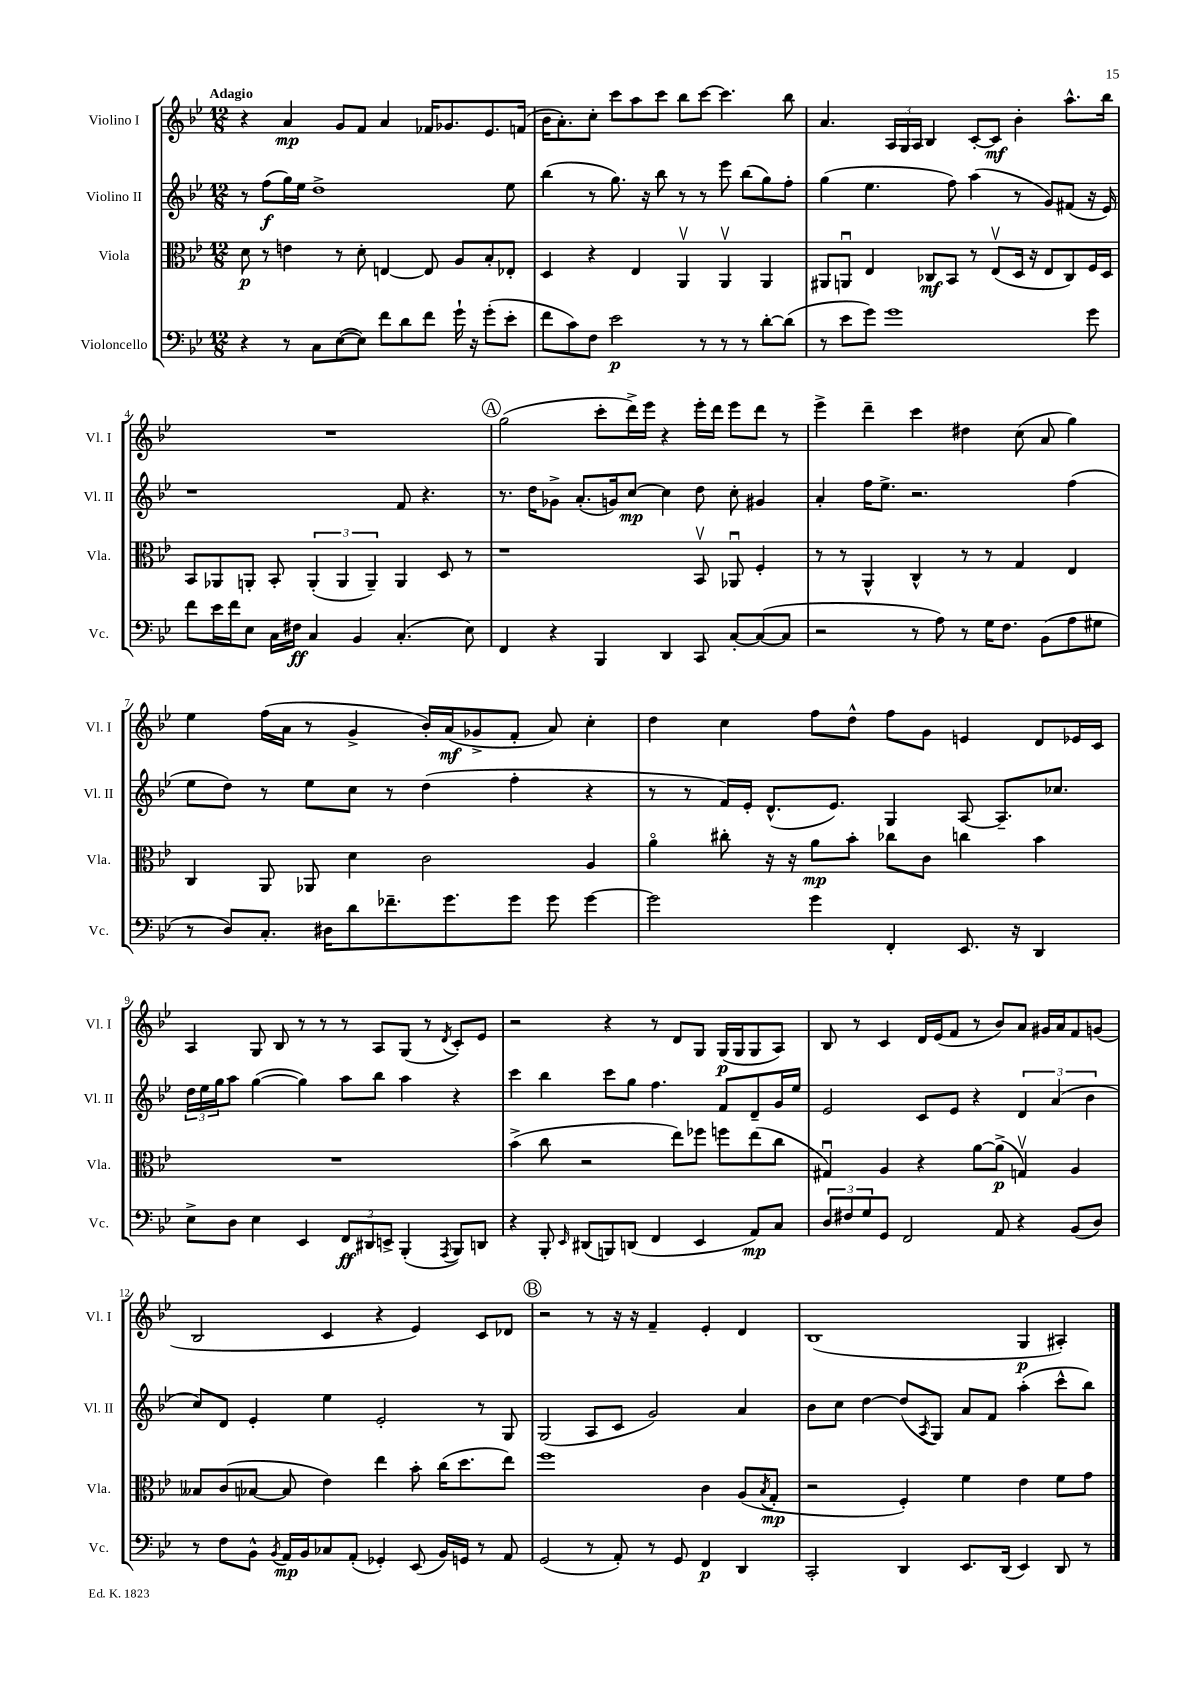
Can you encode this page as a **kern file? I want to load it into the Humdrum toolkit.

**kern	**kern	**kern	**kern
*staff4	*staff3	*staff2	*staff1
*clefF4	*clefC3	*clefG2	*clefG2
*k[b-e-]	*k[b-e-]	*k[b-e-]	*k[b-e-]
*M12/8	*M12/8	*M12/8	*M12/8
4r	8d\	8r	4r
.	8r	(8ff\L	.
8r	4e\	16gg\L)	4a/
.	.	16ee-\JJ	.
8C\L	.	1dd^	.
([8E-\	8r	.	8g/L
8E-\]J)	8d'\	.	8f/J
8f\L	[4E/	.	4a/
8d\	.	.	.
8f\J	8E/]	.	16f-/LK
.	.	.	8.g-/
16g`\	8A/L	.	.
16r	.	.	.
(8g'\L	8B-'/	.	8.e-/
8e-'\J	8E-'/J	8ee-\	.
.	.	.	(16f/Jk
=	=	=	=
8f\L	4D/	(4bb-\	16b-\LK
.	.	.	8.a'\)
8c\)	.	.	.
8F\J	4r	8r	8cc'\J
2e-\	.	8.gg\)	8ccc\L
.	4E-/	.	8aa\
.	.	16r	.
.	.	8bb-\	8ccc\J
.	4AAv/	8r	8bb-\L
8r	.	8r	[8ccc\J
8r	4AAv/	8eee-\	4.ccc\]
8r	.	(8bb-\L	.
[8d'\L	4AA/	8gg\)	.
(8d\]J	.	8ff'\J	8bb-\
=	=	=	=
8r	8AA#/L	(4gg\	4.a/
8e-\L	8AAu/J	.	.
8g\J)	4E-/	4.ee-\	.
1g	.	.	24A/LL
.	.	.	24G/
.	.	.	24A/JJ
.	8C-/L	.	4B-/
.	8BB-/J	8ff\)	.
.	8r	(4aa\	[8c'/L
.	(8E-v/L	.	8c/]J
.	16D/Jk	8r	4b-'\
.	16r	.	.
.	8E-/L	8g/L)	.
.	8C-/)	(8f#/J	8.aa^^\L
8g\	16F/L	16r	.
.	16D/JJ	16e-/)	16bb-\Jk
=	=	=	=
8f\L	8BB-/L	1r	1.r
16e-\L	8AA-/	.	.
16f\J	.	.	.
8E-\J	8AA'/J	.	.
16C\LL	8BB-'/	.	.
16F#\JJ	.	.	.
4C/	(6AA'/	.	.
.	6AA/	.	.
4BB-/	.	.	.
.	6AA~/)	.	.
(4.C'/	4AA/	8f/	.
.	.	4.r	.
.	8D/	.	.
8E-\)	8r	.	.
=	=	=	=
4FF/	1r	8.r	(2gg\
.	.	16dd\LK	.
4r	.	8g-^\J	.
.	.	(8.a'/L	.
4BBB-/	.	.	8ccc'\L
.	.	16g/k)	.
.	.	[8cc/J	16ddd^\L)
.	.	.	16eee-\JJ
4DD/	.	4cc\]	4r
8CC/	8BB-v/	8dd\	16eee-'\LL
.	.	.	16ddd\JJ
[8C'/L	8AA-u/	8cc'\	8eee-\L
(8C/_	4F'/	4g#/	8ddd\J
8C/]J	.	.	8r
=	=	=	=
2r	8r	4a'/	4eee-^\
.	8r	.	.
.	4AA^^/	16ff\LK	4ddd~\
.	.	8.ee-^\J	.
8r	4C^^/	2.r	4ccc\
8A\)	.	.	.
8r	8r	.	4dd#\
16G\LK	8r	.	.
8.F\J	.	.	.
.	4G/	.	(8cc\
(8BB-\L	.	.	8a/
8A\	4E-/	(4ff\	4gg\)
8G#\J	.	.	.
=	=	=	=
8r	4C/	8ee-\L	4ee-\
8D/L)	.	8dd\J)	.
8.C'/J	8AA/	8r	(16ff\LL
.	.	.	16a\JJ
.	8AA-/	8ee-\L	8r
16D#\LK	.	.	.
8d\	4d\	8cc\J	4g^/
8.f-~\	.	8r	.
.	2c\	(4dd\	16b-'/LL)
8.g\	.	.	(16a/J
.	.	.	8g-^/
8g\J	.	4ff'\	8f'/J
8g\	.	.	8a/)
[4g\	4A/	4r	4cc'\
=	=	=	=
2g\]	4ao\	8r	4dd\
.	.	8r	.
.	8cc#'\	16f/LL)	4cc\
.	.	16e-'/JJ	.
.	16r	(8.d^^/L	.
.	16r	.	.
4g\	8a\L	.	8ff\L
.	.	8.e-/J)	.
.	8b-'\J	.	8dd^^\J
4FF'/	8cc-\L	4G/	8ff\L
.	8c\J	.	8g\J
8.EE-/	4cc\	[8A/	4e/
.	.	8.A~/]L	.
16r	.	.	.
4DD/	4b-\	.	8d/L
.	.	8.cc-/J	.
.	.	.	16e-/L
.	.	.	16c/JJ
=	=	=	=
8E-^\L	1.r	24dd\LL	4A/
.	.	24ee-\	.
.	.	24gg\J	.
8D\J	.	8aa\J	.
4E-\	.	([4gg\	8G/
.	.	.	8B-/
4EE-/	.	4gg\])	8r
.	.	.	8r
12FF/L	.	8aa\L	8r
12DD#/	.	.	.
.	.	8bb-\J	8A/L
12EE^/J	.	.	.
(4BBB-'/	.	4aa\	(8G/J
.	.	.	8r
8qAAA/	.	.	8qd/
8BBB-/L)	.	4r	8c'/L)
8DD/J	.	.	8e-/J
=	=	=	=
4r	(4b-^\	4ccc\	2r
8BBB-'/	8cc\	4bb-\	.
16qqEE-/	.	.	.
(8DD#/L	2r	.	.
8BBB/)	.	8ccc\L	4r
(8DD/J	.	8gg\J	.
4FF/	.	4.ff\	8r
.	8ee-\L)	.	8d/L
4EE-/	8ff-\J	.	8G/J
.	8ff\L	8f/L	(16G/LL
.	.	.	16G/J
8AA/L)	(8ee-\	8d~/	8G/
8C/J	8cc\J	16g/L	8A/J)
.	.	16ee-/JJ	.
=	=	=	=
12D/L	4G#u/)	2e-/	8B-/
12F#/	.	.	.
.	.	.	8r
12G/	.	.	.
8GG/J	4A/	.	4c/
2FF/	.	.	.
.	4r	8c/L	16d/LL
.	.	.	(16e-/J
.	.	8e-/J	8f/J
.	[8a\L	4r	8r
8AA/	(8a^\]J	.	8b-/L)
4r	4Gv/)	6d/	8a/J
.	.	.	16g#/LL
.	.	(6a/	.
.	.	.	16a/J
(8BB-/L	4A/	.	8f/
.	.	6b-\	.
8D/J)	.	.	(8g/J
=	=	=	=
8r	8B--/L	8cc/L)	2B-/
8F\L	(8c/	8d/J	.
8BB-^^\J	[8B-/J	4e-'/	.
8qBB-/	.	.	.
16AA/LL	8B-/]	.	.
16BB-/J	.	.	.
8C-/	4e-\)	4ee-\	4c/
(8AA'/J	.	.	.
4GG-'/)	4ee-\	2e-'/	4r
(8EE-/	8b-'\	.	4e-/)
16BB-/LL)	(16cc\LK	.	.
16GG/JJ	8.dd\	.	.
8r	.	8r	8c/L
8AA/	8ee-\J)	8G/	8d-/J
=	=	=	=
(2GG/	1ff	(2G/	2r
8r	.	8A/L	8r
8AA'/)	.	8c/J	16r
.	.	.	16r
8r	.	2g/)	4f~/
8GG/	.	.	.
4FF/	4c\	.	4e-'/
4DD/	(8A/L	4a/	4d/
.	8qB-/	.	.
.	8G'/J	.	.
=	=	=	=
2CC'/	2r	8b-\L	(1B-
.	.	8cc\J	.
.	.	[4dd\	.
4DD/	4F'/)	(8dd/]L	.
.	.	8qA/	.
.	.	8G/J)	.
8.EE-/L	4f\	8a/L	.
.	.	8f/J	.
(16DD/Jk	.	.	.
4EE-/)	4e-\	(4aa'\	4G/
8DD/	8f\L	8ccc^^\L	4A#'/)
8r	8g\J	8bb-\J)	.
==	==	==	==
*-	*-	*-	*-
